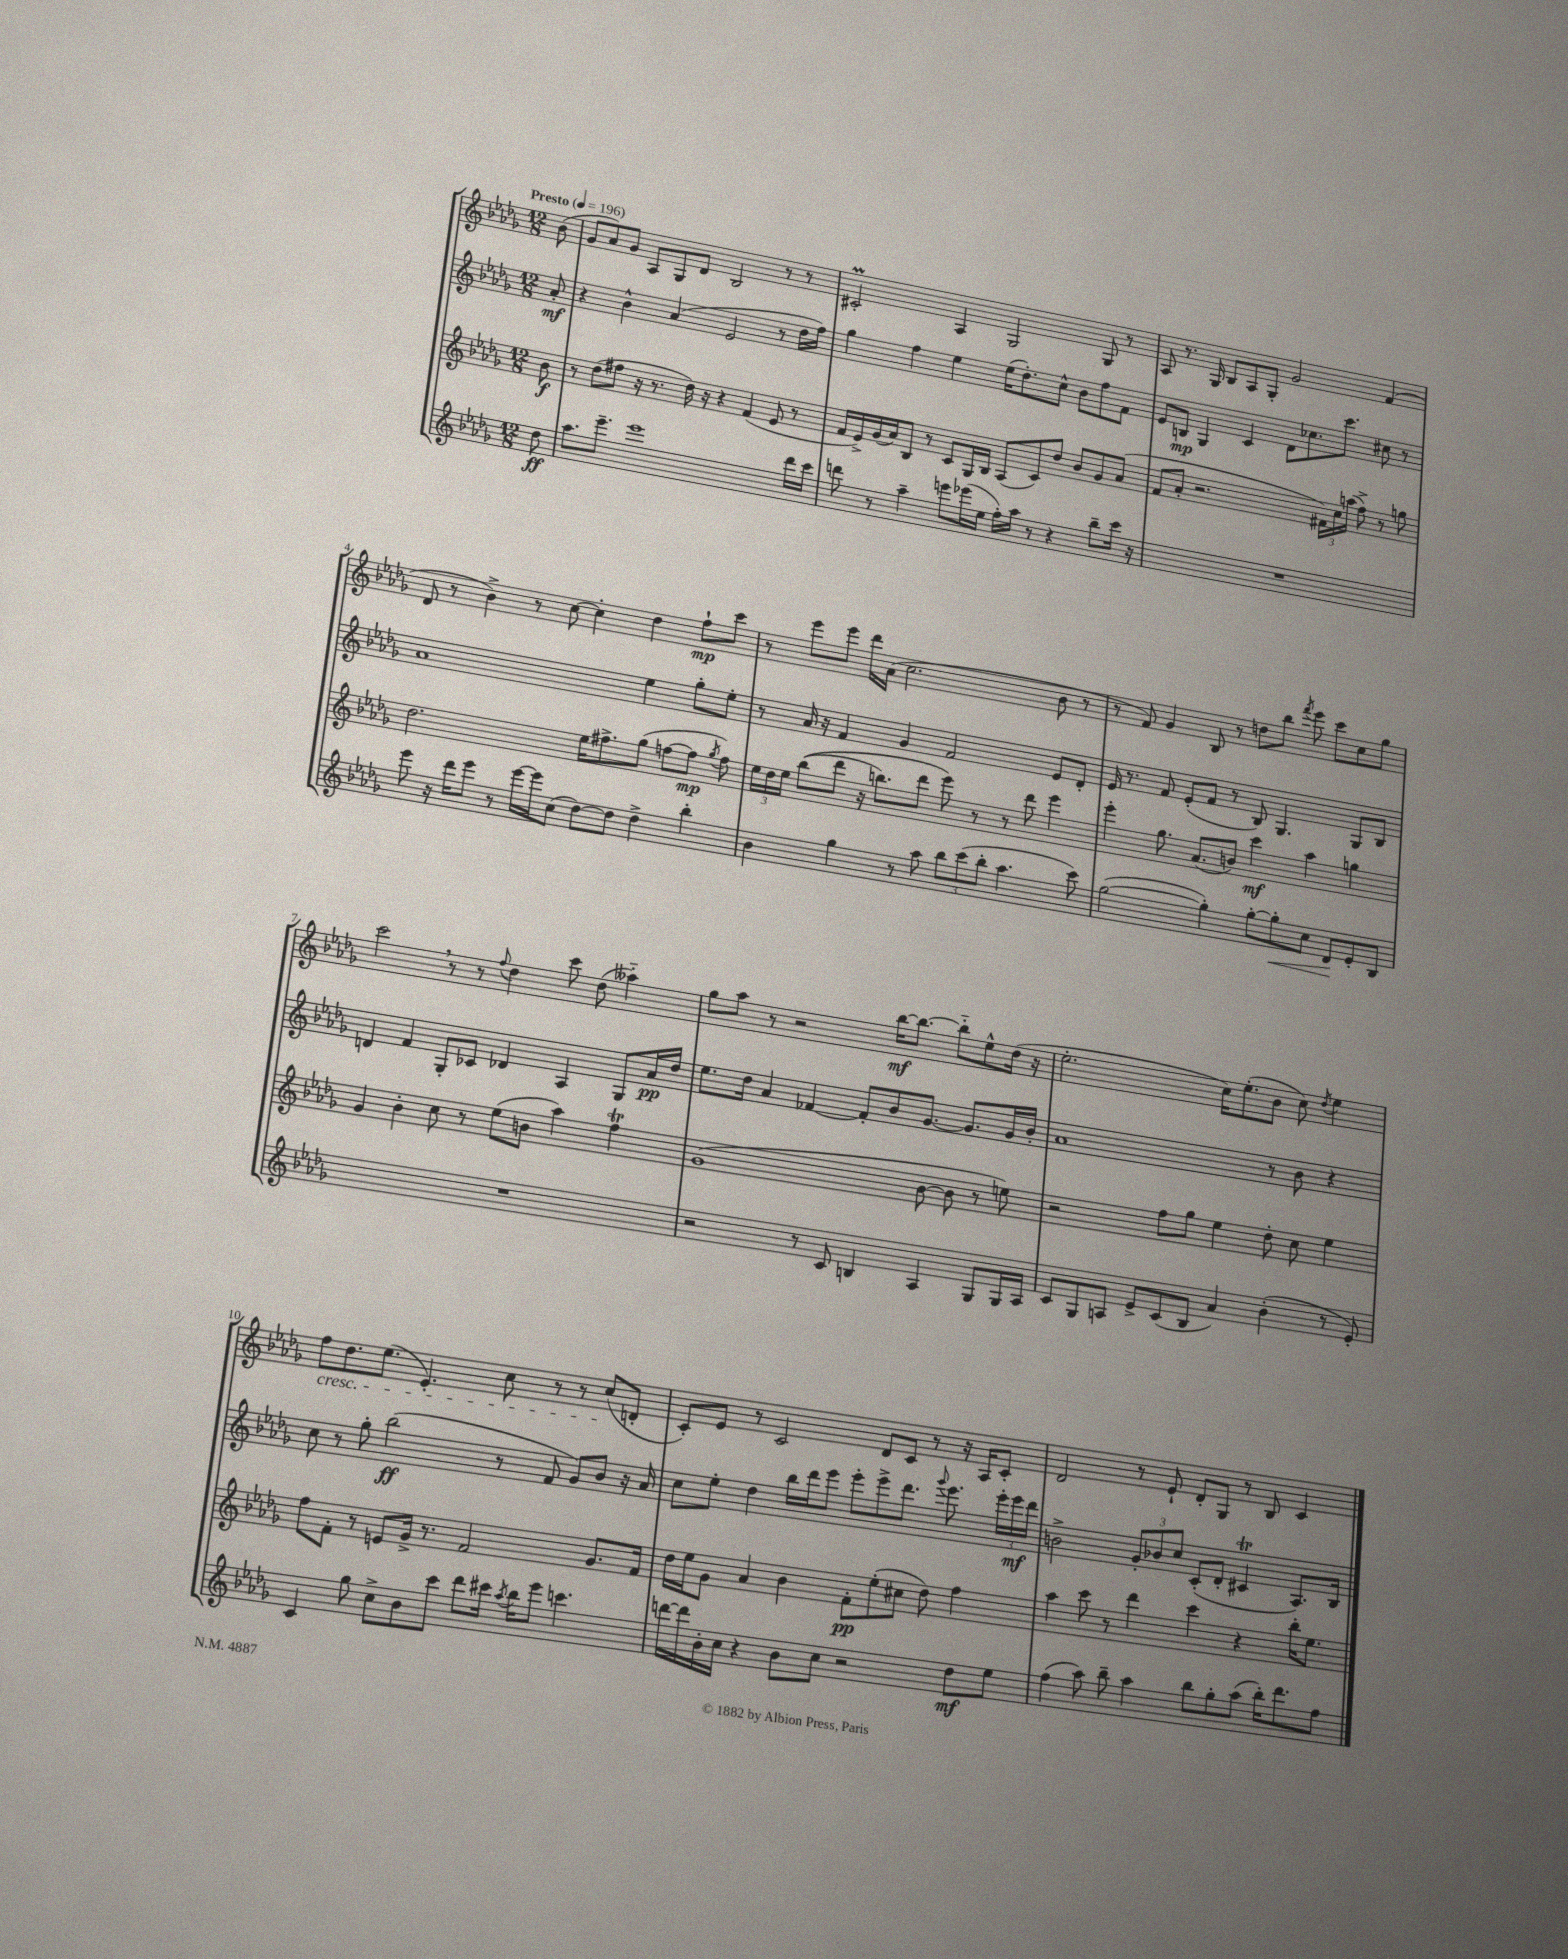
<<
\new StaffGroup <<
\new Staff = "s0" {
    \clef treble \key des \major \numericTimeSignature \time 12/8 \partial 8 \tempo "Presto" 4 = 196
    \autoBeamOff bes'8( |
    ges'8[ aes'8) ges'8] aes8[ ges8 des'8] bes2 r8 r8 |
    cis'2-.\prall aes4 ges2 ges8 r8 |
    aes8 r8. ges16 bes8[ aes8 ges8]-. ges'2 f'4( |
    des'8 r8 bes'4->) r8 c''8~ c''4-. des''4 f''8[-!\mp c'''8] |
    r8 ees'''8[ ees'''8] des'''16[ aes'16]( c''2. bes'8 r8 |
    r8 f'8) ges'4 bes8 r8 d''8[ bes''8] \acciaccatura { f'''8 } ees'''8 c'''8[ c''8 ges''8] |
    c'''2 \breathe r8 r8 \appoggiatura { f''8 } des''4 c'''8 des''8( aeses''4-_) |
    ges''8[ aes''8] r8 r2 bes''16[~\mf bes''8.]~ bes''8[-_ ees''8-^ des''16]( r16 |
    ees''2.-. c''16[) ees''8.-.( bes'8] c''8) \acciaccatura { des''8 } ees''4 |
    f''8[\cresc des''8. ees''8.]( ees'4.-.) c''8 r8 r8 c''8[\!( d'8]-. |
    c'8[-.) ees'8] r8 c'2 des'8[ c'8] r8 r16 aes16[ c'8]-. |
    des'2 r8 ees'8-! des'8[-. ges8] r8 bes8 c'4 \bar "|." |
}
\new Staff = "s1" {
    \clef treble \key des \major \numericTimeSignature \time 12/8 \partial 8
    \autoBeamOff aes'8-.\mf |
    r4 bes'4-^ aes'4( ees'2 r8 des''16[ f''16]) |
    ges''4 f''4 ees''4 ees''16[( des''8.-.) c''8]-^ bes'8[ f''8 f'8] |
    ees'8[ b8]\mp ges4 c'4 des'8[ ces''8. c'''8.] cis''8 r8 |
    aes'1 ees''4 ges''8[-. ees''8]-. |
    r8 aes'16 r16 f'4 ges'4 f'2 ees'8[ des'8]-. |
    ees'16 r8. f'8 ees'8[-.( f'8] r8 bes8) ges4. ges8[ bes8] |
    d'4 f'4 ges8[-. ces'8] des'4 aes4 ges8[ aes'16\pp des''16] |
    ees''8.[ des''16] aes'4 fes'4~ fes'8[-. bes'8 ges'8.]~ ges'8.[ ges'16 bes'16]-. |
    aes'1 r8 bes'8 r4 |
    c''8 r8 ges''8-. bes''2\ff( r8 f'8 ges'8[) bes'8] r16 aes'16 |
    c''8[ ees''8]-. des''4 bes''16[ des'''16 ees'''8] ees'''8[-. ees'''8-> des'''8.] \appoggiatura { ges'''8 } ees'''8. \tuplet 3/2 { ees'''16[-. ees'''16\mf des'''16] } |
    b'2-> \tuplet 3/2 { ges'8[-. bes'8 c''8] } c'8[-.( des'8]-. cis'4\trill aes8.[) bes16] \bar "|." |
}
\new Staff = "s2" {
    \clef treble \key des \major \numericTimeSignature \time 12/8 \partial 8
    \autoBeamOff bes'8\f |
    r8 des''8[( fis''8] r16 r8. des''16) r16 r4 f'4( ees'8 r8 |
    f'16[ ees'16->) ges'16( aes'16) bes8] r8 c'8[ ges16 bes16] aes8[( c'8) des''8] bes'8[ ges'8 aes'8]( |
    f'8[ aes'8]-. r2. \tuplet 3/2 { fis'16[) c''16 a''16]( } f''8->) r8 g''8 |
    des''2. ees''16[ fis''8.-> ges''8]( f''8[~ f''8]\mp \acciaccatura { ges''8 } f''8) |
    \tuplet 3/2 { ees''16[ des''16 ees''16] } bes''8[(\( des'''8] r16 b''8.[) des'''8] ees'''8\) r8 r8 des'''8 ees'''4 |
    ees'''4-. ges''8. aes'8.[( b'8]) c'''4\mf aes''4 g''4 |
    ges'4 bes'4-. c''8 r8 ees''8[( b'8] aes''4) f''4\trill |
    ges'1( bes'8~ bes'8 r8 e''8) |
    r2 f''8[ ges''8] ees''4 des''8-. c''8 ees''4 |
    f''8[ f'8]-. r8 e'8[ ges'16]-> r8. f'2 ges'8.[ f'16] |
    des''16[ ees''16 ges'8] aes'4 bes'4 f'8[-.\pp ees''8-.( cis''8] des''8) f''4 |
    aes''4 c'''8 r8 des'''4 c'''4 r4 bes''16[-. ees''8.] \bar "|." |
}
\new Staff = "s3" {
    \clef treble \key des \major \numericTimeSignature \time 12/8 \partial 8
    \autoBeamOff des''8\ff |
    aes''8.[ ees'''8.]-- ees'''1 des'''16[ c'''16] |
    d'''8 r8 aes''4-- e'''8[ ees'''16( ees''16] f''16[-.) aes''16] r8 r4 bes''8[-- c'''16] r16 |
    R1. |
    ees'''8 r16 des'''16[ ees'''8] r8 ees'''16[~ ees'''16 c''8]( des''8[~) des''8] des''4-> bes''4-. |
    bes'4 ges''4 r8 aes''8 \tuplet 3/2 { bes''8[ c'''8( bes''8]-. } aes''4. c'''8) |
    ges''2~( ges''4-.) ges''8[~-. ges''8-.\< c''8] des'8[\! ees'8-. bes8] |
    R1. |
    r2 r8 c'8 b4 aes4 ges8[ ges16 aes16] |
    c'8[ ges8 a8] ees'8[-> c'8( bes8] aes'4) bes'4-.( r8 ees'8-.) |
    c'4 ges''8 c''8[-> bes'8 c'''8] des'''8[ cis'''16] \acciaccatura { aes''8 } bes''16[ ees'''8] c'''4. |
    d'''16[~ d'''16 bes'16-. c''16] r4 bes'8[ c''8] r2 des''8[\mf ees''8] |
    f''4( aes''8) bes''8-- aes''4 bes''8[ ges''8-. aes''8]( bes''16[-.) des'''8. f''8] \bar "|." |
}
>>
>>
